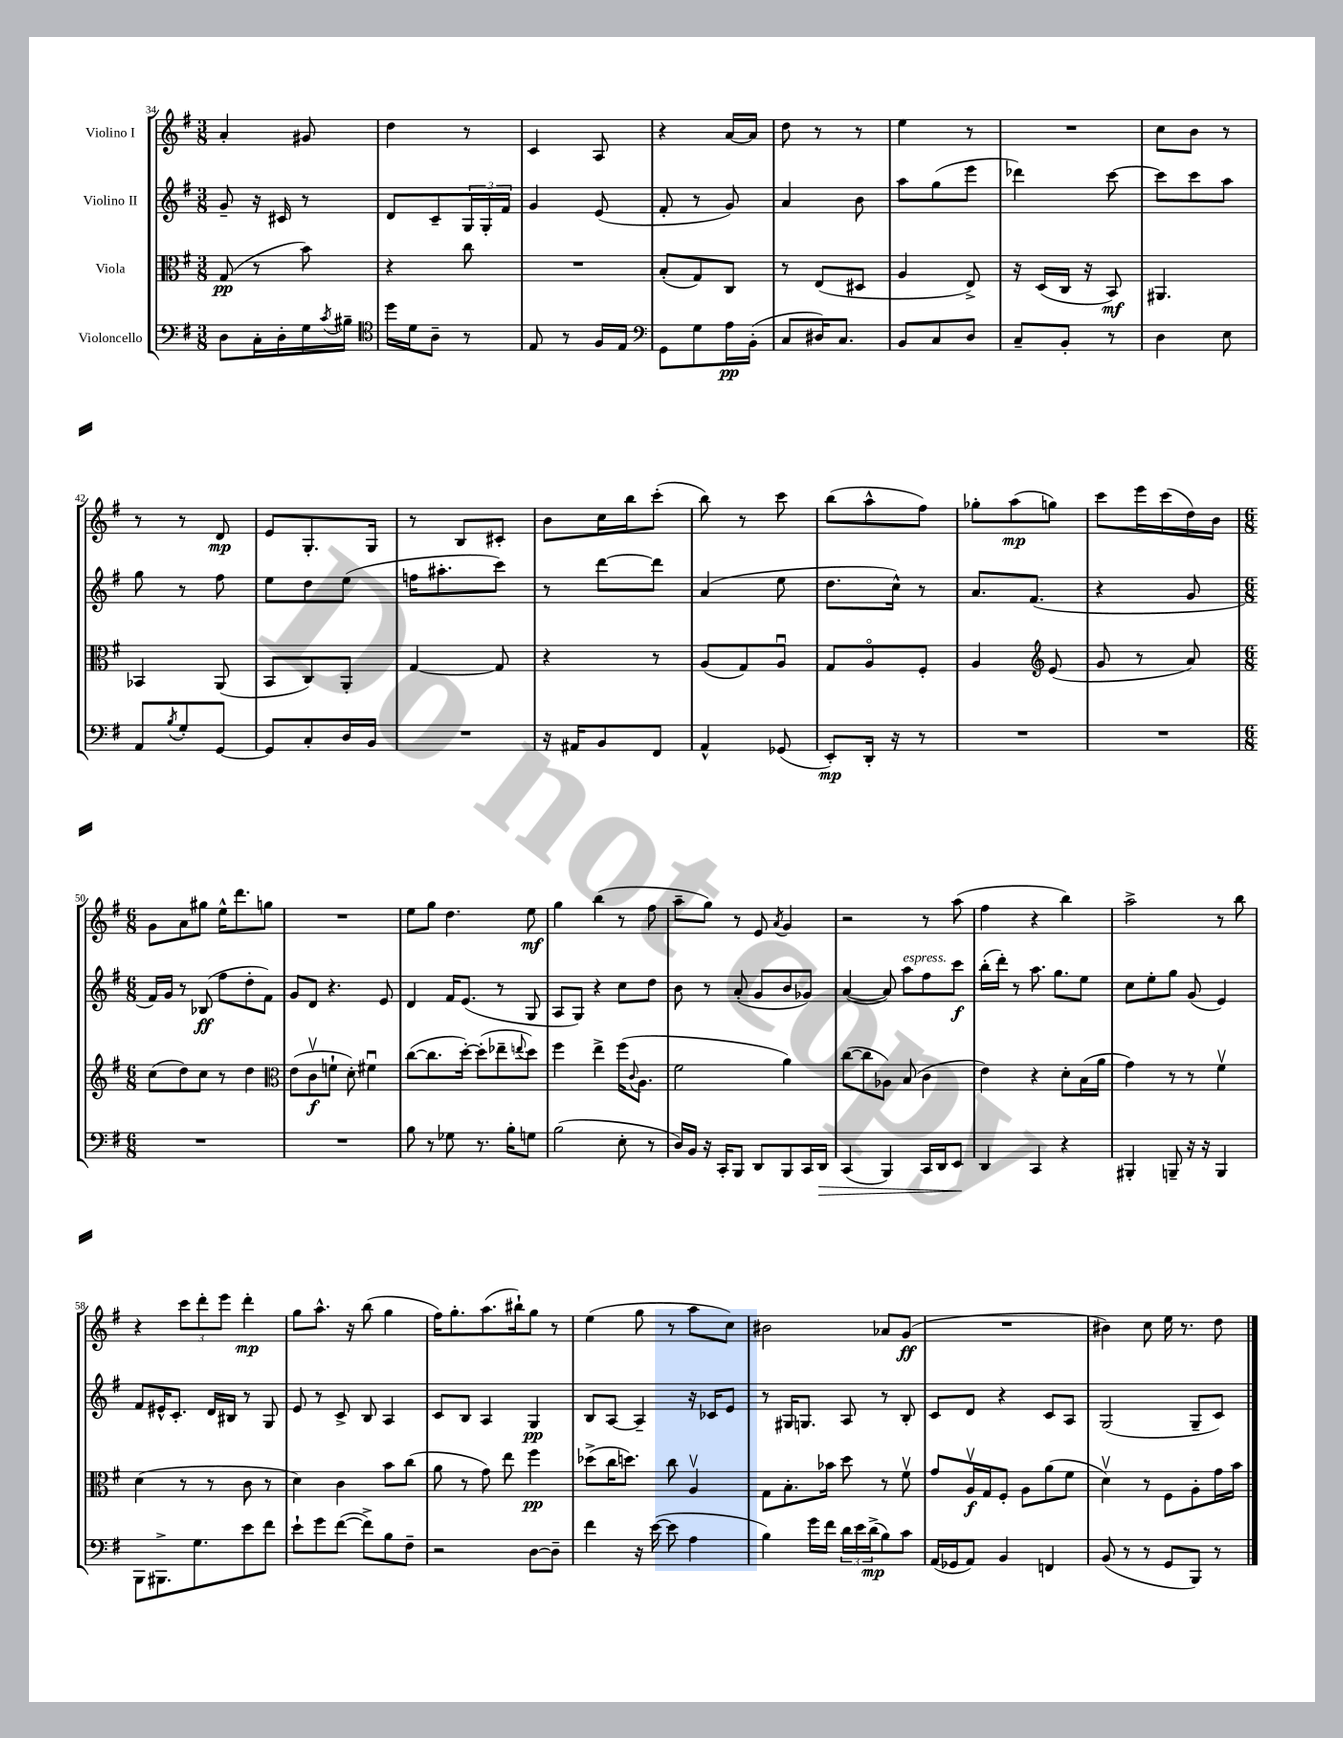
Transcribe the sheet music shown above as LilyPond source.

<<
\new StaffGroup <<
\new Staff = "s0" \with { instrumentName = "Violino I" } {
    \clef treble \key g \major \numericTimeSignature \time 3/8
    a'4-. gis'8 |
    d''4 r8 |
    c'4 a8 |
    r4 a'16~ a'16 |
    d''8 r8 r8 |
    e''4 r8 |
    R4. |
    c''8 b'8 r8 |
    r8 r8 d'8\mp |
    e'8 g8.-. g16 |
    r8 b8 cis'8-. |
    b'8 c''16 b''16 c'''8-.( |
    b''8) r8 c'''8 |
    b''8( a''8-^ fis''8) |
    ges''8-. a''8\mp( g''8) |
    c'''8 e'''16 c'''16( d''16) b'16 |
    \numericTimeSignature \time 6/8 g'8 a'8 gis''8 e''16-^ d'''8. g''8 |
    R2. |
    e''8 g''8 d''4. e''8\mf |
    g''4 b''4( r8 fis''8 |
    a''8-- g''8) r8 e'8 \acciaccatura { a'8 } g'4 |
    r2 r8 a''8( |
    fis''4 r4 b''4) |
    a''2-> r8 b''8 |
    r4 \tuplet 3/2 { c'''8 d'''8-. e'''8 } d'''4-.\mp |
    g''8 a''8.-^ r16 b''8( g''4 |
    fis''16) g''8.-. a''8.( bis''16-!) g''8 r8 |
    e''4( g''8 r8 a''8 c''8) |
    bis'2 aes'8 g'8\ff( |
    R2. |
    bis'4) c''8 e''16 r8. d''8 \bar "|." |
}
\new Staff = "s1" \with { instrumentName = "Violino II" } {
    \clef treble \key g \major \numericTimeSignature \time 3/8
    g'8-- r16 cis'16 r8 |
    d'8 c'8-- \tuplet 3/2 { g16 g16-. fis'16 } |
    g'4 e'8( |
    fis'8-. r8 g'8) |
    a'4 b'8 |
    a''8 g''8( e'''8 |
    des'''4) c'''8~ |
    c'''8 c'''8 a''8 |
    g''8 r8 fis''8 |
    e''8 d''8 e''8( |
    f''16 ais''8.-. c'''8) |
    r8 d'''8~ d'''8 |
    a'4( e''8 |
    d''8. c''16-^) r8 |
    a'8. fis'8.( |
    r4 g'8 |
    \numericTimeSignature \time 6/8 fis'16) g'16 r8 bes8\ff( fis''8 d''8-. fis'8) |
    g'8 d'8 r4. e'8 |
    d'4 fis'16 e'8.( r8 g8 |
    a8 g8) r4 c''8 d''8 |
    b'8 r8 a'8-.( g'8 b'8 ges'8) |
    a'4~( a'8) a''8^\markup { \italic "espress." } fis''8 c'''8\f |
    b''16-.( d'''16-.) r8 a''8. g''8. e''8 |
    c''8 e''8-. g''8 g'8( e'4) |
    fis'8 eis'16-^ c'8.-. d'16 bis16 r8 g8 |
    e'8 r8 c'8-> b8 a4 |
    c'8 b8 a4 g4\pp |
    b8 a8~ a4-- r16 ces'16 e'8 |
    r8 gis16 g8. a8 r8 b8-. |
    c'8 d'8 r4 c'8 a8 |
    g2( g8-- c'8) \bar "|." |
}
\new Staff = "s2" \with { instrumentName = "Viola" } {
    \clef alto \key g \major \numericTimeSignature \time 3/8
    g8\pp( r8 b'8) |
    r4 c''8 |
    R4. |
    b8-.( g8) c8 |
    r8 e8( dis8 |
    a4 e8->) |
    r16 d16( c16 r16 b,8\mf) |
    ais,4. |
    bes,4 a,8( |
    b,8 c8) a,8-. |
    g4~ g8 |
    r4 r8 |
    a8( g8) a8\downbow |
    g8 a8\flageolet fis8-. |
    a4 \clef treble e'8( |
    g'8 r8 a'8) |
    \numericTimeSignature \time 6/8 c''8( d''8) c''8 r8 d''4 |
    \clef alto e'8( c'8\upbow\f f'8-! d'8-.) fis'4\downbow |
    c''8~( c''8. d''16~-.) d''8-.( ees''8-- \appoggiatura { e''8 } d''8) |
    fis''4 e''4-> fis''16( \appoggiatura { c'8 } a8. |
    fis'2 a'4) |
    c''8~( c''8 aes8) b8( c'4 |
    e'4) r4 d'8-. b16( a'16 |
    g'4) r8 r8 fis'4\upbow |
    d'4( r8 r8 c'8 r8 |
    d'4) c'4 b'8 c''8( |
    a'8 r8 g'8) e''8 fis''4\pp |
    des''8->( c''16 d''8.) c''8 a4\upbow |
    g8 b8.-. bes'16 d''8 r8 fis'8\upbow |
    g'8 a16\upbow\f g16 fis8-. a8 a'8( fis'8 |
    d'4\upbow) r8 fis8 a8-. g'16 b'16 \bar "|." |
}
\new Staff = "s3" \with { instrumentName = "Violoncello" } {
    \clef bass \key g \major \numericTimeSignature \time 3/8
    d8 c16-. d16-. g16 \acciaccatura { c'8 } bis16-- |
    \clef tenor d''16 d'16 a8-- r8 |
    e8 r8 fis16 e16 |
    \clef bass g,8 g8 a16\pp b,16-.( |
    c8 dis16) c8. |
    b,8 c8 d8 |
    c8-- b,8-. r8 |
    d4 e8 |
    a,8 \acciaccatura { b8 } g8-. g,8~ |
    g,8 c8-. d16 b,16 |
    R4. |
    r16 ais,16 b,8 fis,8 |
    a,4-^ ges,8( |
    e,8-.\mp) d,16-. r16 r8 |
    R4. |
    R4. |
    \numericTimeSignature \time 6/8 R2. |
    R2. |
    b8 r8 ges8 r8. b16-. g8 |
    b2( e8-. r8 |
    d16) b,16 r16 c,16-. b,,8 d,8 b,,8 c,16 d,16\> |
    c,4( b,,4) c,16 d,16 e,8\! |
    d,4 c,4 r4 |
    bis,,4-. b,,8-- r16 r16 b,,4 |
    b,,8 bis,,8.-> g8. e'8 fis'8 |
    e'8-! g'8 fis'8~( fis'8->) b8 fis8-- |
    r2 d8~ d8-- |
    fis'4 r16 e'16~( e'8 a4 |
    b4) g'16 fis'16 \tuplet 3/2 { d'16 e'16 d'16->\mp( } b8) c'8 |
    a,16( ges,16 a,8) b,4 f,4 |
    b,8( r8 r8 g,8 b,,8) r8 \bar "|." |
}
>>
>>
\layout { \context { \Score currentBarNumber = #34 } }
